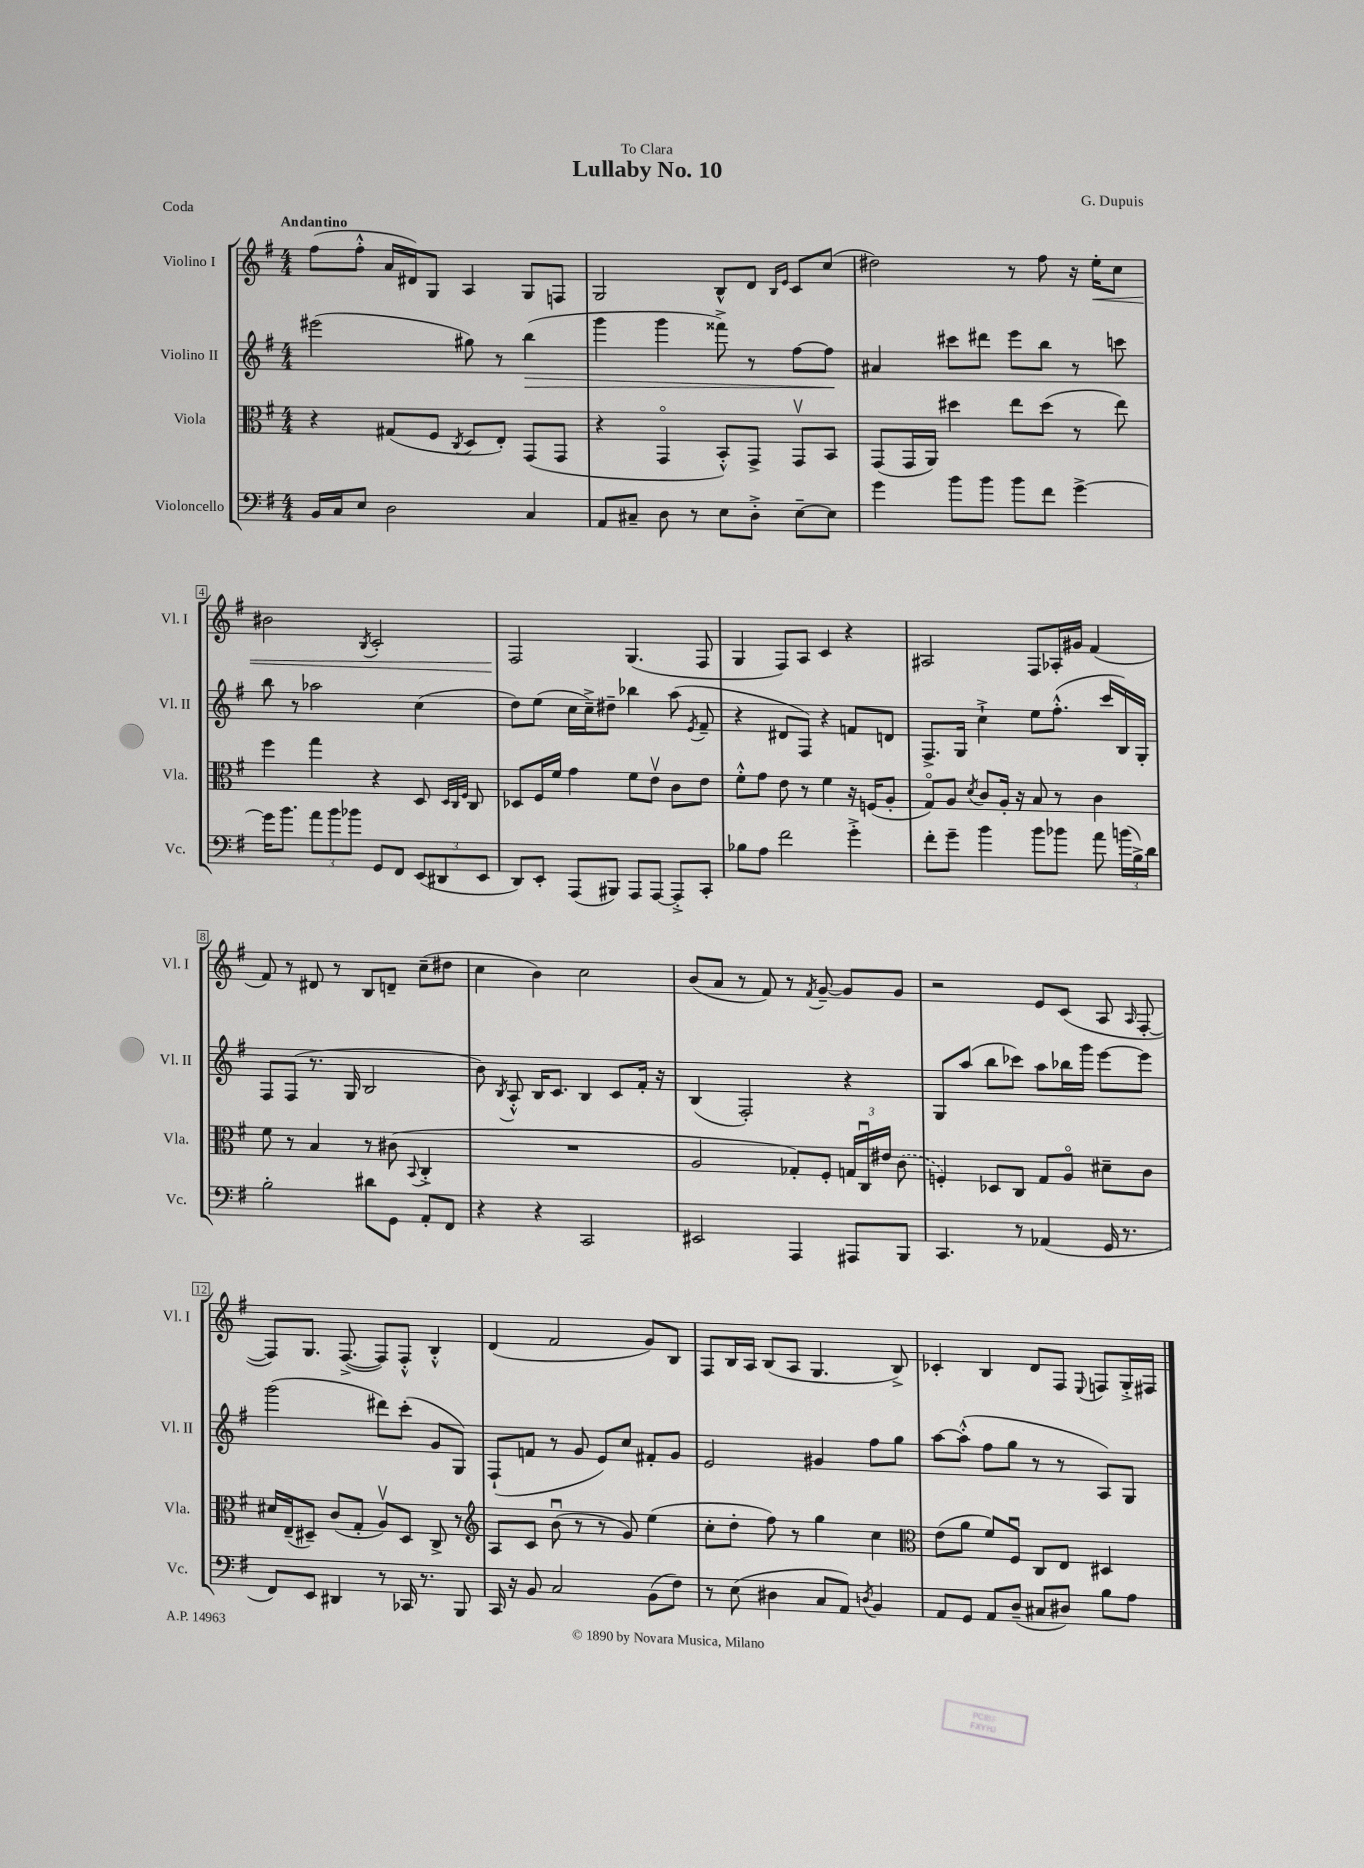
\header { title = "Lullaby No. 10" composer = "G. Dupuis" dedication = "To Clara" piece = "Coda" }
<<
\new StaffGroup <<
\new Staff = "s0" \with { instrumentName = "Violino I" shortInstrumentName = "Vl. I" } {
    \clef treble \key g \major \numericTimeSignature \time 4/4 \tempo "Andantino"
    \autoBeamOff fis''8[( fis''8]-.-^ a'16[ dis'16) g8] a4 g8[ f8] |
    g2 b8[-^ d'8] \grace { b16[ e'16] } c'8[ c''8]( |
    dis''2) r8 fis''8 r16 e''16[-.\< c''8] |
    bis'2 \acciaccatura { b8 } c'2-. |
    fis2\! g4.( fis8 |
    g4 fis8[) a8] c'4 r4 |
    ais2 fis8[ aes16-. gis'16] fis'4( |
    fis'8) r8 dis'8 r8 b8[ d'8]-- c''8[--( dis''8] |
    c''4 b'4) c''2 |
    b'8[( a'8] r8 fis'8) r8 \acciaccatura { fis'8 } g'8~-- g'8[ g'8] |
    r2 e'8[ c'8]( a8 \grace { a16 } fis8~-. |
    fis8[) g8.] fis8.~->( fis8[) fis8]-.-^ b4-.-^ |
    d'4( fis'2 g'8[) b8] |
    fis8[ b16 a16] b8[( a8] g4. b8->) |
    ces'4-. b4 d'8[ fis8] \appoggiatura { e8 } f8[ g16-.-> fis16] \bar "|." |
}
\new Staff = "s1" \with { instrumentName = "Violino II" shortInstrumentName = "Vl. II" } {
    \clef treble \key g \major \numericTimeSignature \time 4/4
    \autoBeamOff eis'''2( gis''8) r8 b''4\>( |
    g'''4 g'''4 fisis'''8->) r8 fis''8[~ fis''8]\! |
    ais'4 cis'''8[ dis'''8] e'''8[ b''8] r8 c'''8 |
    b''8 r8 aes''2 c''4( |
    d''8[) e''8]( c''16[ c''16--->) dis''8]-- bes''4 a''8( \acciaccatura { e'8 } fis'8-- |
    r4 dis'8[ fis8]) r4 f'8[ d'8] |
    fis8.[-> g16] c''4-!-> e''8[ fis''8.]-.-^( c'''16[ b16) g16]-. |
    fis8[ fis8]( r8. g16 b2 |
    b'8) \acciaccatura { b8 } a8-.-^ b16[ c'8.] b4 c'8[ fis'16]-. r16 |
    b4( fis2-.) r4 |
    g8[ a''8]( b''8[ ces'''8]) a''8[ bes''16 g'''16] e'''8[~ e'''8] |
    g'''2( dis'''8[) c'''8]-.( g'8[ g8]) |
    fis8[-!( f'8] r8 g'8 e'8[) c''8] fis'8[-. g'8] |
    e'2 gis'4 fis''8[ g''8] |
    a''8[~ a''8]-.-^( fis''8[ g''8] r8 r8 a8[) g8] \bar "|." |
}
\new Staff = "s2" \with { instrumentName = "Viola" shortInstrumentName = "Vla." } {
    \clef alto \key g \major \numericTimeSignature \time 4/4
    \autoBeamOff r4 gis8[( fis8] \acciaccatura { c8 } d8[ e8]-.) g,8[( g,8] |
    r4 g,4\flageolet b,8[-.-^) g,8]-> g,8[\upbow b,8] |
    g,8[( g,16 a,16]) dis''4 e''8[ dis''8]( r8 e''8) |
    fis''4 g''4 r4 d8 \grace { d32[ c32 fis32] } c8 |
    des8[ fis16 fis'16] g'4 fis'8[ e'8]\upbow c'8[ e'8] |
    fis'8[-.-^ g'8] e'8 r8 fis'4 r16 f16[( a8]-. |
    g8[\flageolet) a8] \acciaccatura { d'8 } c'8[ a16]-. r16 b8 r8 c'4 |
    fis'8 r8 b4 r8 cis'8( \appoggiatura { b,8 } c4-.-> |
    R1 |
    a2 ges8[-.) fis8]-. \tuplet 3/2 { g16[ c16\downbow eis'16] } \once \slurDashed c'8( |
    f4-.) des8[ c8] g8[ a8]\flageolet dis'8[-- c'8] |
    dis'16[ e16--( dis8]--) c'8[( g8]-. a8[\upbow) dis8] c8-> r8 |
    \clef treble a8[ c'8] b'8\downbow( r8 r8 g'8) e''4( |
    c''8[-. d''8]-. fis''8) r8 g''4 c''4 |
    \clef alto e'8[( a'8] fis'8[) fis8]\downbow c8[ e8] dis4 \bar "|." |
}
\new Staff = "s3" \with { instrumentName = "Violoncello" shortInstrumentName = "Vc." } {
    \clef bass \key g \major \numericTimeSignature \time 4/4
    \autoBeamOff b,16[ c16 e8] d2 c4 |
    a,8[ cis8]-- d8 r8 e8[ d8]-.-> e8[~-- e8] |
    g'4 b'8[ b'8] b'8[ fis'8] g'4~-> |
    g'16[ b'8.] \tuplet 3/2 { a'8[ b'8 bes'8] } g,8[ fis,8] \tuplet 3/2 { e,8[( dis,8 e,8] } |
    d,8[) e,8]-. a,,8[( bis,,8]) a,,8[ a,,8]~ a,,8[-.-> c,8]-. |
    bes8[ a8] fis'2 g'4-.-> |
    fis'8[-. g'8]-- b'4 b'8[ bes'8] a'8 \tuplet 3/2 { b'16[( b16->) d'16] } |
    b2-. dis'8[ g,8] a,8[-. fis,8] |
    r4 r4 c,2 |
    eis,2 a,,4 ais,,8[ b,,8] |
    c,4. r8 aes,4( g,16 r8. |
    fis,8[) e,8] dis,4 r8 ces,16 r8. b,,8 |
    c,16 r16 b,8 c2 b,8[( fis8]) |
    r8 e8( dis4 c8[ a,8]) \acciaccatura { d8 } b,4 |
    a,8[ g,8] a,8[ d8]--( cis8[ dis8]) b8[ a8] \bar "|." |
}
>>
>>
\layout { \context { \Score \override BarNumber.stencil = #(make-stencil-boxer 0.1 0.3 ly:text-interface::print) } }
